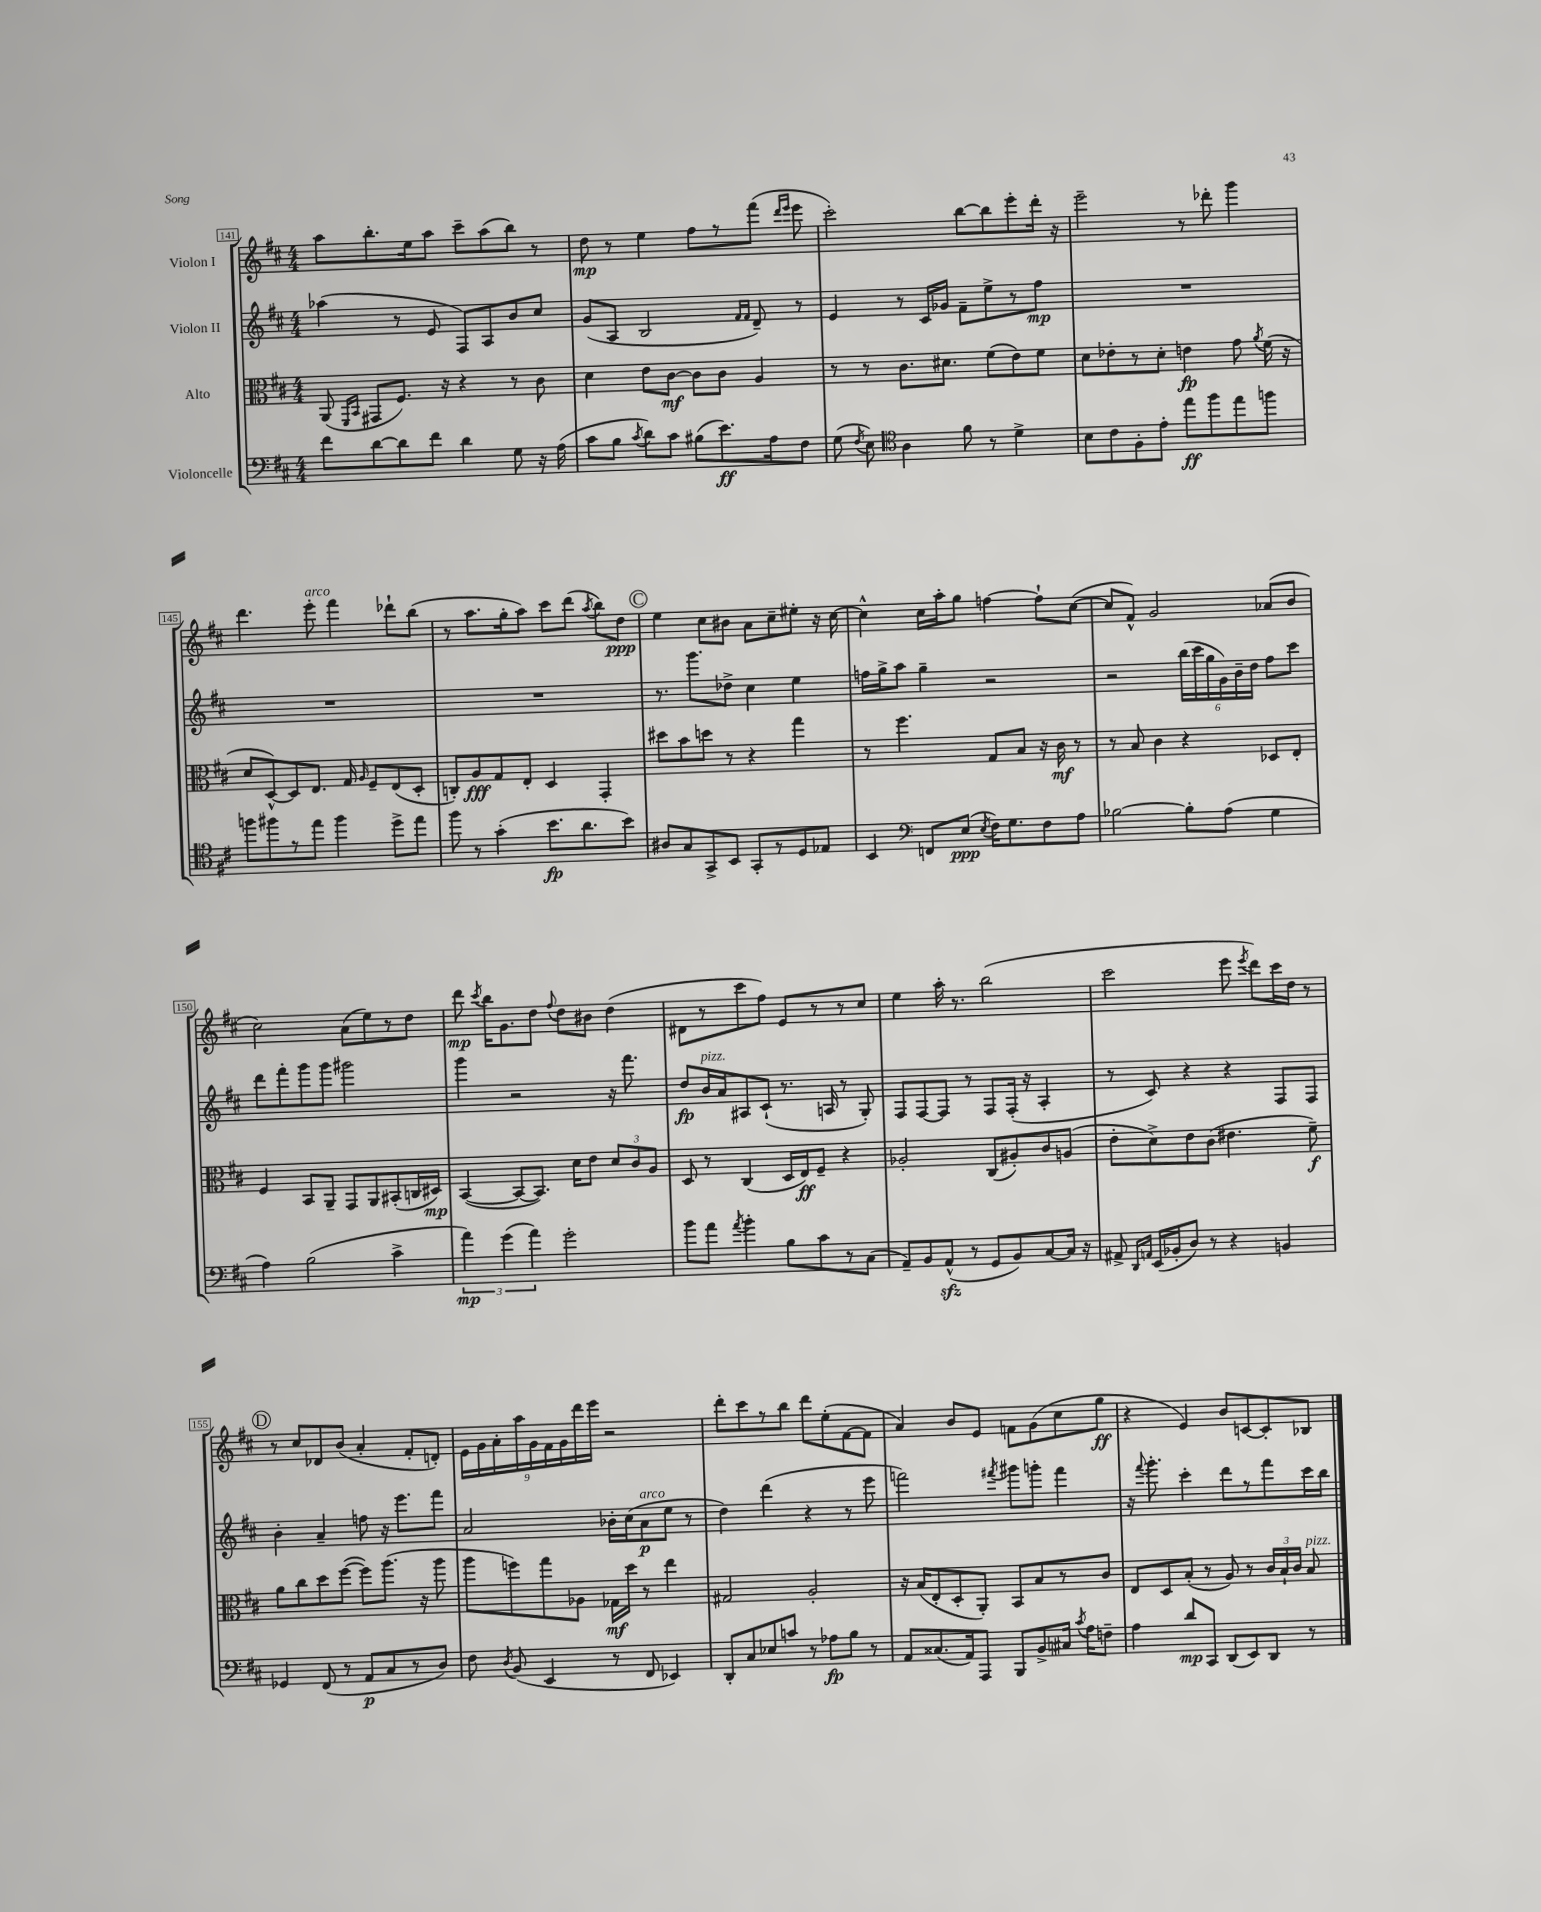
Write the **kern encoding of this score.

**kern	**kern	**kern	**kern
*staff4	*staff3	*staff2	*staff1
*clefF4	*clefC3	*clefG2	*clefG2
*k[f#c#]	*k[f#c#]	*k[f#c#]	*k[f#c#]
*M4/4	*M4/4	*M4/4	*M4/4
8f#\L	(8AA/	(4aa-\	8aa\L
.	16qqFF#/LL	.	.
.	16qqBB/JJ	.	.
[8d\	8GG#/L	.	8.bb'\
8d\]	8.F#/J)	8r	.
.	.	.	16ee\k
8f#\J	.	8e/	8aa\J
.	16r	.	.
4d\	4r	8F#/L)	8ccc#~\L
.	.	8A/	(8aa\
8G\	8r	8b/	8bb\J)
16r	8c#\	8cc#/J	8r
(16A\	.	.	.
=	=	=	=
8c#\L	4d\	(8g/L	8dd\
8B\J	.	8A/J	8r
8qc#/	.	.	.
8d\L)	8e\L	2B/	4ee\
8c#\J	[8c#\J	.	.
(8B#\L	8c#\]L	.	8ff#\L
8.e\)	8c#\J	.	8r
.	.	16qqf#/LL	.
.	.	16qqf#/JJ	.
.	4A/	8d~/)	(8fff#\J
16A\k	.	.	.
.	.	.	16qqddd/LL
.	.	.	16qqeee/JJ
8F#\J	.	8r	8eee\
=	=	=	=
(8G\	8r	4e/	2ccc#'\)
8qF#/	.	.	.
8E\)	8r	.	.
*clefC4	*	*	*
4A\	8.c#\L	8r	.
.	.	16c#/LL	.
.	8.d#\J	16g-/JJ	.
8f#\	.	8f#~\L	[8bb\L
8r	(8f#\L	8ee^\	8bb\]
4d^\	8e\)	8r	8eee'\
.	8f#\J	8ff#\J	16ddd'\Jk
.	.	.	16r
=	=	=	=
8B\L	8d\L	1r	2eee~\
8c#\	8e-'\	.	.
8F#'\	8r	.	.
8e'\J	8d'\J	.	.
8ee\L	4e\	.	8r
8ff#\	.	.	8ddd-'\
8ee\	8g\	.	4ggg\
.	8qa/	.	.
8ff\J	(16f#\	.	.
.	16r	.	.
=	=	=	=
8ff\L	8d/L	1r	4.ddd\
8ff#\	[8D^^/)	.	.
8r	8D/]	.	.
8ee\J	8.E/J	.	8eee'\
4ff#\	.	.	4fff#\
.	16G/	.	.
.	16qqA/	.	.
.	8F#~/L	.	.
8dd^\L	(8E/	.	8ddd-`\L
8ee\J	8D'/J	.	(8bb\J
=	=	=	=
8ff#\	8C'/L)	1r	8r
8r	8A/	.	8.aa\L
(4g'\	8G/	.	.
.	.	.	16gg'\k
.	8E'/J	.	8aa\J)
8.b\L	4D/	.	8ccc#\L
.	.	.	(8ddd\J
8.a\	.	.	.
.	.	.	8qaa/
.	4GG'/	.	8bb\L)
8b\J)	.	.	8dd\J
=	=	=	=
8A#/L	8dd#\L	8.r	4ee\
8G/	8b\	.	.
.	.	8.ggg\L	.
8GG^/	8dd\J	.	8cc#\L
8BB/J	8r	8dd-^\J	8b#\J
8GG'/L	4r	4cc#\	8a\L
8r	.	.	8cc#~\
8D/	4gg\	4ee\	8ee#'\J
8E-/J	.	.	16r
.	.	.	[16cc#\
=	=	=	=
4BB/	8r	16ff\LL	4cc#^^\]
.	.	16gg^\J	.
.	4.ff#\	8aa\J	.
*clefF4	*	*	*
8FF/L	.	4gg~\	16cc#\LL
.	.	.	16aa'\J
(8E/J	.	.	8gg\J
8qE/	.	.	.
16F#\LK)	8G/L	2r	[4ff\
8.G\	.	.	.
.	8B/J	.	.
8F#\	16r	.	8ff`\]L
.	16c#\	.	.
8A\J	8r	.	([8cc#\J
=	=	=	=
[2B-\	8r	2r	8cc#/]L
.	8B/	.	8f#^^/J)
.	4c#\	.	2g/
8B-'\]L	4r	(24bb\LL	.
.	.	24ccc#\	.
.	.	24gg\	.
(8A\J	.	24g\)	.
.	.	24b~\	.
.	.	24dd\JJ	.
4G\	8D-/L	8ff#\L	(8a-/L
.	8E'/J	8ccc#\J	8b/J
=	=	=	=
4A\)	4F#/	8ddd\L	2cc#\)
.	.	8fff#'\	.
(2B\	8BB/L	8ggg\	.
.	8AA~/J	8ggg\J	.
.	8GG/L	2ggg#\	(8a\L
.	8AA/	.	8ee\)
4c#^\	(8BB#'/	.	8r
.	16C/L	.	8dd\J
.	16D#/JJ)	.	.
=	=	=	=
6a\)	([4BB/	4ggg\	8ddd\
.	.	.	8qccc#/
.	.	.	16bb\LK
(6g\	.	.	.
.	.	.	8.g\
.	8BB/_L	2r	.
6a\)	.	.	.
.	8.BB/]J)	.	8dd\J
.	.	.	8qqff#/
2g'\	.	.	8dd\L
.	16d\LK	.	.
.	8e\J	.	8b#\J
.	12d/L	16r	(4dd\
.	.	8.fff#\	.
.	12c#/	.	.
.	12A/J	.	.
=	=	=	=
8b\L	8D/	8dd/L	8d#\L
8a\J	8r	16b/L	8r
.	.	16a/J	.
8qa/	.	.	.
4b'\	(4C#/	8A#/	8ccc#\
.	.	(8c#`/J	8ff#\J)
8B\L	16D/LL	8.r	8e/L
.	16E/J)	.	.
8c#\	8F#~/J	.	8r
.	.	16A/	.
8r	4r	8r	8r
(8C#\J	.	8G'/)	8cc#/J
=	=	=	=
8AA~/L)	2A-'/	8F#/L	4ee\
8BB/	.	[8F#/	.
(8AA^^/J	.	8F#/]J	16aa'\
.	.	.	8.r
8r	.	8r	.
8GG/L	(8C#/L	8F#/L	(2bb\
8BB/)	8A#'/)	(16F#'/Jk	.
.	.	16r	.
[8C#/	8c#/	4A'/	.
16C#/]Jk	(8A/J	.	.
16r	.	.	.
=	=	=	=
8AA#^/	8e'\L	8r	2ccc#\
16qqDD/LL	.	.	.
16qqAA/JJ	.	.	.
(16EE/LL	8d^\)	8c#/)	.
16BB-'/J	.	.	.
8D/J)	8e\	4r	.
8r	(8c#\J	.	.
4r	4.e#\	4r	8eee\
.	.	.	8qeee/
.	.	.	8ddd\L)
4BB/	.	8F#/L	16ccc#\L
.	.	.	16dd\JJ
.	8f#~\)	8F#/J	8r
=	=	=	=
4GG-/	8a\L	4b'\	8r
.	8cc#\	.	8cc#/L
(8FF#/	8dd\	4a~/	8d-/
8r	([8ff#\J	.	(8b/J
8AA/L	8ff#\]L)	8ff\	4a'/
8C#/	(8.aa\J	16r	.
.	.	8.eee\L	.
8r	.	.	8f#'/L
.	16r	.	.
8D/J)	8aa\	8fff#\J	8d'/J)
=	=	=	=
8F#\	8aa\L	2a/	18e\LL
.	.	.	18g\
.	.	.	18a'\
8qD/	.	.	.
(8BB/	8ff\)	.	.
.	.	.	18aa\
.	.	.	18g\
4EE/	8gg\	.	.
.	.	.	18f#\
.	.	.	18g\
.	8A-\J	.	.
.	.	.	18ddd\
.	.	.	18eee\JJ
8r	16G-\LL	16b-'\LL	2r
.	16dd\JJ	(16cc#\J	.
8FF#/	8r	8a\	.
4EE-/)	4ee\	8ee\J	.
.	.	8r	.
=	=	=	=
8DD'/L	2G#/	4dd\)	8ddd'\L
8C#/	.	.	8ccc#\
8E-/	.	(4ddd\	8r
8c/J	.	.	8bb\J
8r	2A'/	4r	8ddd\L
8A-\L	.	.	(8ee'\
8B\J	.	8r	[8f#\
8r	.	8eee\	8f#\]J
=	=	=	=
8AA/L	16r	2fff\)	4a/)
.	(16B/LK	.	.
(8.C##/	8E'/	.	.
.	8D'/	.	8b/L
16AA/k)	.	.	.
8AAA/J	8AA'/J)	.	8e/J
.	.	8qfff#/	.
8BBB/L	8BB/L	8ggg#\L	8f\L
8BB^/	8B/	8ggg'\J	(8g\
16C#/Jk	8r	4fff#\	8cc#\
8qc#/	.	.	.
16A\LK	.	.	.
8F~\J	8c#/J	.	8gg\J
=	=	=	=
4A\	8E/L	16r	4r
.	.	8qqfff#/	.
.	.	8.ggg'\	.
.	8D/	.	.
8d/L	(8B'/J	4ccc#'\	4e/)
8CC#/J	8r	.	.
(8DD/L	8A/)	8ddd\L	8b/L
8EE/)	8r	8r	[8c/
8DD/J	24c#/LL	8fff#\	8c'/]
.	24B`/	.	.
.	24c#/JJ	.	.
8r	8B/	16ccc#\L	8B-/J
.	.	16bb\JJ	.
==	==	==	==
*-	*-	*-	*-
